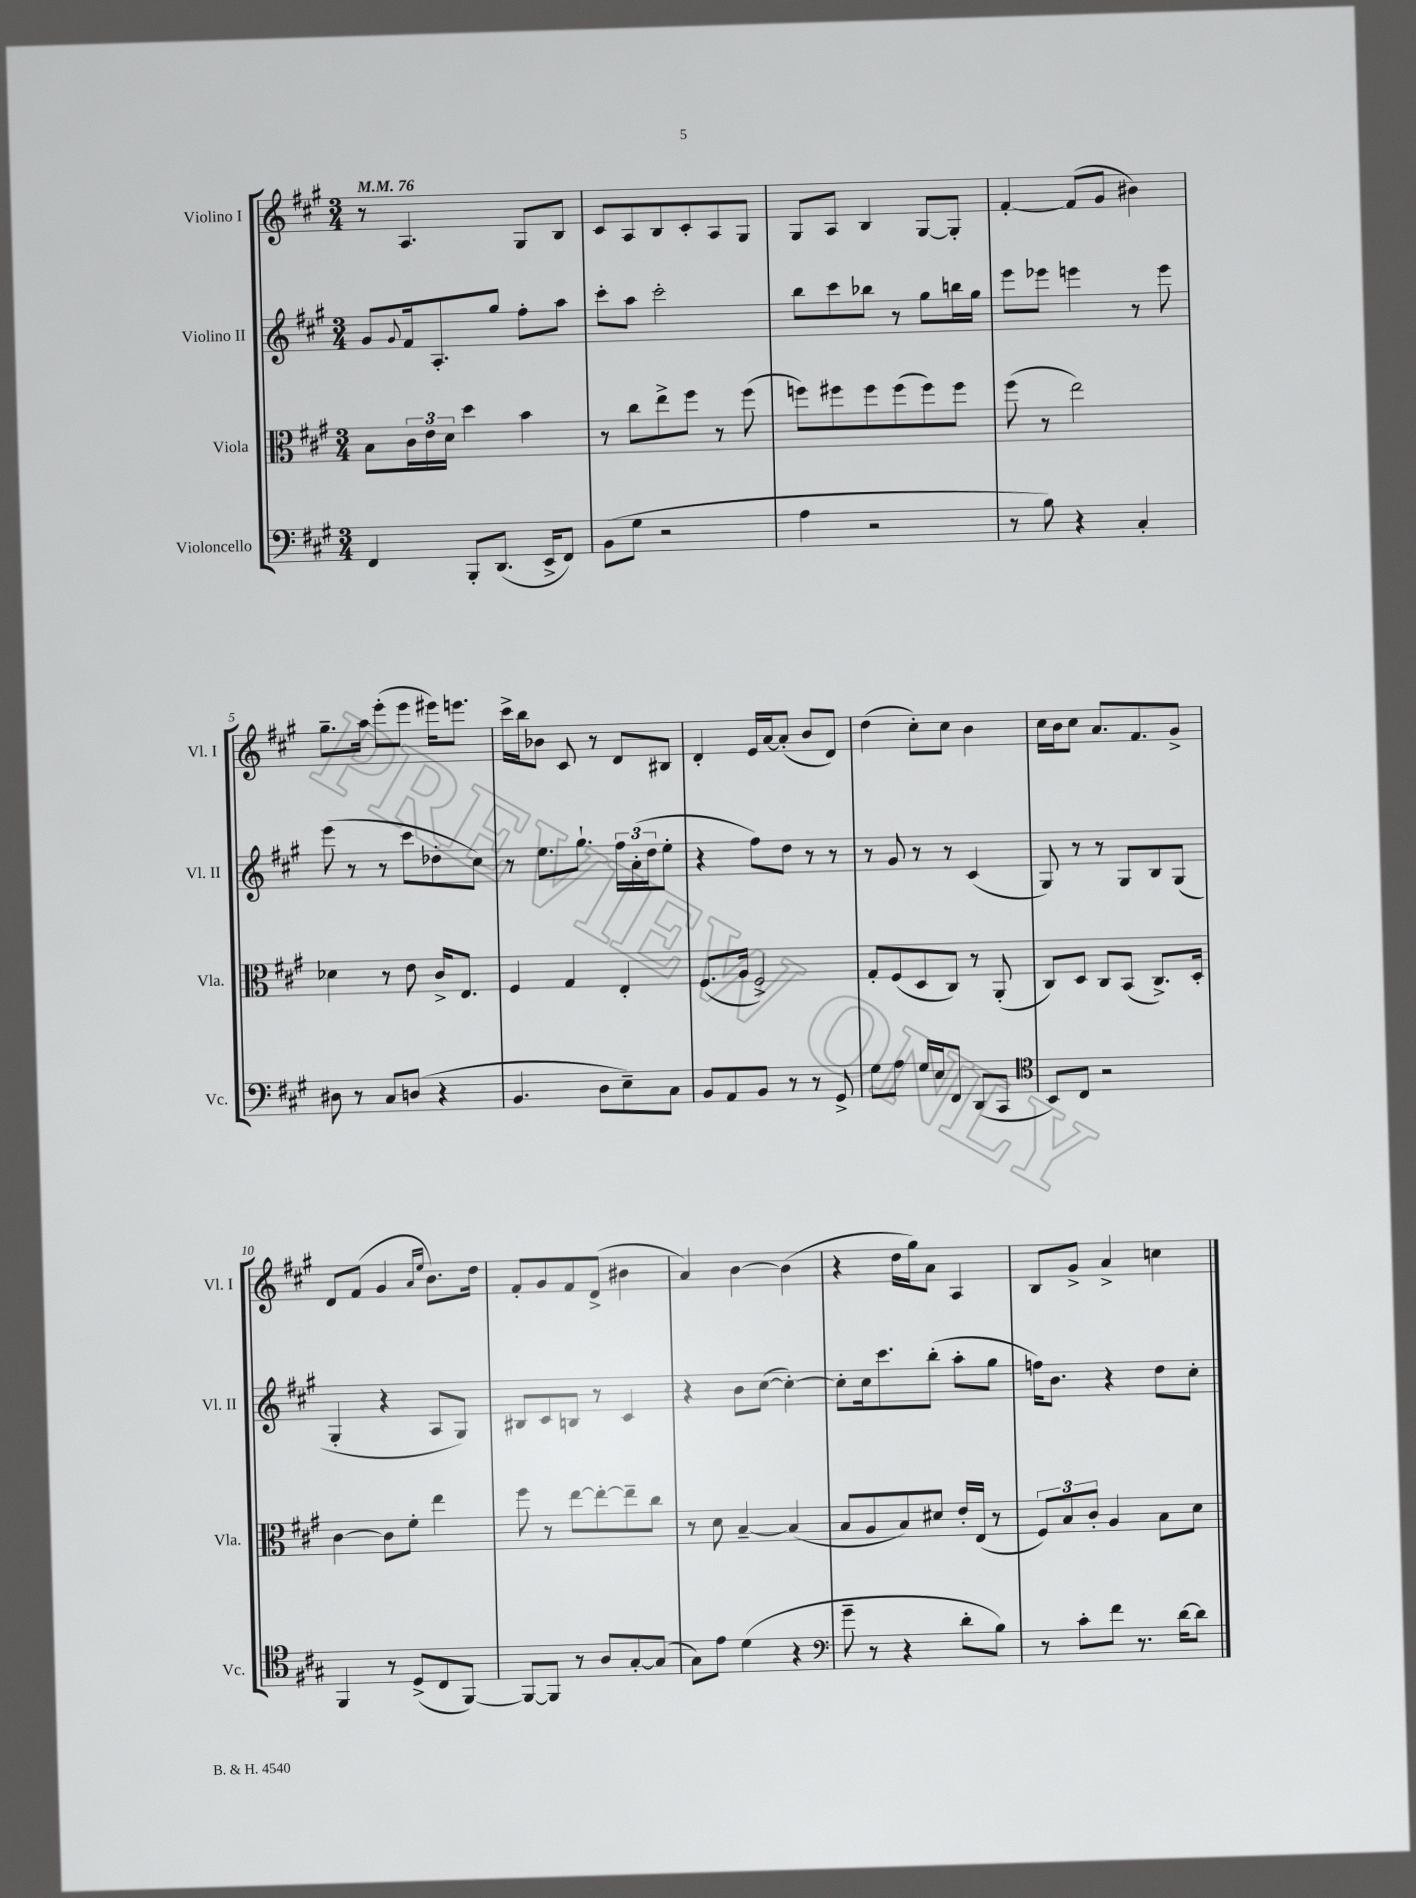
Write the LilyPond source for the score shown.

<<
\new StaffGroup <<
\new Staff = "s0" \with { instrumentName = "Violino I" shortInstrumentName = "Vl. I" } {
    \clef treble \key a \major \numericTimeSignature \time 3/4 \tempo 4 = 76
    r8 a4. gis8 b8 |
    cis'8 a8 b8 cis'8-. a8 gis8 |
    gis8 a8 b4 gis8~ gis8-. |
    fis'4~-. fis'8( gis'8 bis'4) |
    gis''8.-- a''16 e'''8-.( e'''8 eis'''16) e'''8. |
    cis'''16-> b''16 bes'8 cis'8 r8 d'8 bis8 |
    d'4-. e'16 a'16~ a'8-.( b'8 d'8) |
    d''4( cis''8-.) cis''8 b'4 |
    cis''16 b'16 cis''8 a'8. fis'8. gis'8-> |
    d'8 fis'8( gis'4 \grace { a'16 e''16 } b'8.) d''16 |
    fis'8-. gis'8 fis'8 d'8->( bis'4 |
    a'4) b'4~ b'4( |
    r4 d''16 gis''16) a'8 a4 |
    b8 gis'8-> a'4-> c''4 \bar "|." |
}
\new Staff = "s1" \with { instrumentName = "Violino II" shortInstrumentName = "Vl. II" } {
    \clef treble \key a \major \numericTimeSignature \time 3/4
    gis'8 \appoggiatura { gis'8 } fis'16 a8.-. gis''8 fis''8-. a''8 |
    cis'''8-. a''8 cis'''2-. |
    b''8 cis'''8 bes''8 r8 gis''8 b''16 gis''16 |
    e'''8 ees'''8 e'''4 r8 e'''8 |
    e'''8( r8 r8 cis'''8 des''8-. cis''8) |
    r8 e''8. gis''8.-! \tuplet 3/2 { fis''16 a'16-.( d''16 } e''8-. |
    r4 fis''8) d''8 r8 r8 |
    r8 gis'8 r8 r8 cis'4( |
    gis8) r8 r8 gis8 b8 gis8( |
    gis4-. r4 a8 gis8) |
    bis8 cis'8 b8 r8 cis'4 |
    r4 b'8 cis''8~( cis''4~-.) |
    cis''8-. cis''16 cis'''8. b''8-.( a''8-. gis''8 |
    f''16) b'8. r4 d''8 cis''8-. \bar "|." |
}
\new Staff = "s2" \with { instrumentName = "Viola" shortInstrumentName = "Vla." } {
    \clef alto \key a \major \numericTimeSignature \time 3/4
    b8 \tuplet 3/2 { cis'16 e'16 d'16 } d''4 b'4 |
    r8 cis''8 e''8-> fis''8 r8 fis''8( |
    f''8) fis''8 fis''8 fis''8( fis''8) fis''8 |
    fis''8( r8 e''2) |
    des'4 r8 e'8 cis'16-> e8. |
    fis4 gis4 e4-. |
    fis8.( a16 fis2->) |
    gis8-. fis8( d8 cis8) r8 a,8-.( |
    cis8) d8 cis8 b,8( cis8.->) d16-. |
    cis'4~ cis'8 fis'8-. e''4 |
    fis''8 r8 e''8~ e''8~-. e''8-- cis''8 |
    r8 d'8 b4~-- b4( |
    b8 a8 b8) dis'8 e'16-. e16( r8 |
    \tuplet 3/2 { fis8) b8 cis'8-. } a4 b8 d'8 \bar "|." |
}
\new Staff = "s3" \with { instrumentName = "Violoncello" shortInstrumentName = "Vc." } {
    \clef bass \key a \major \numericTimeSignature \time 3/4
    fis,4 b,,8-. d,8.( e,16-> fis,8) |
    b,8( gis8 r2 |
    a4 r2 |
    r8 b8) r4 cis4-. |
    dis8 r8 cis8 d8( r4 |
    b,4. d8 e8--) cis8 |
    b,8 a,8 b,8 r8 r8 gis,8-> |
    gis8 a8 gis16 e16 fis,8 d,8( cis,8 |
    \clef tenor b,8) cis8 r2 |
    fis,4 r8 d8->( cis8 fis,8~) |
    fis,8~ fis,8 r8 a8 gis8~-. gis8( |
    gis8) e'8 d'4( r4 |
    \clef bass gis'8-- r8 r4 d'8-. b8) |
    r8 cis'8-. fis'8 r8. d'16~ d'8 \bar "|." |
}
>>
>>
